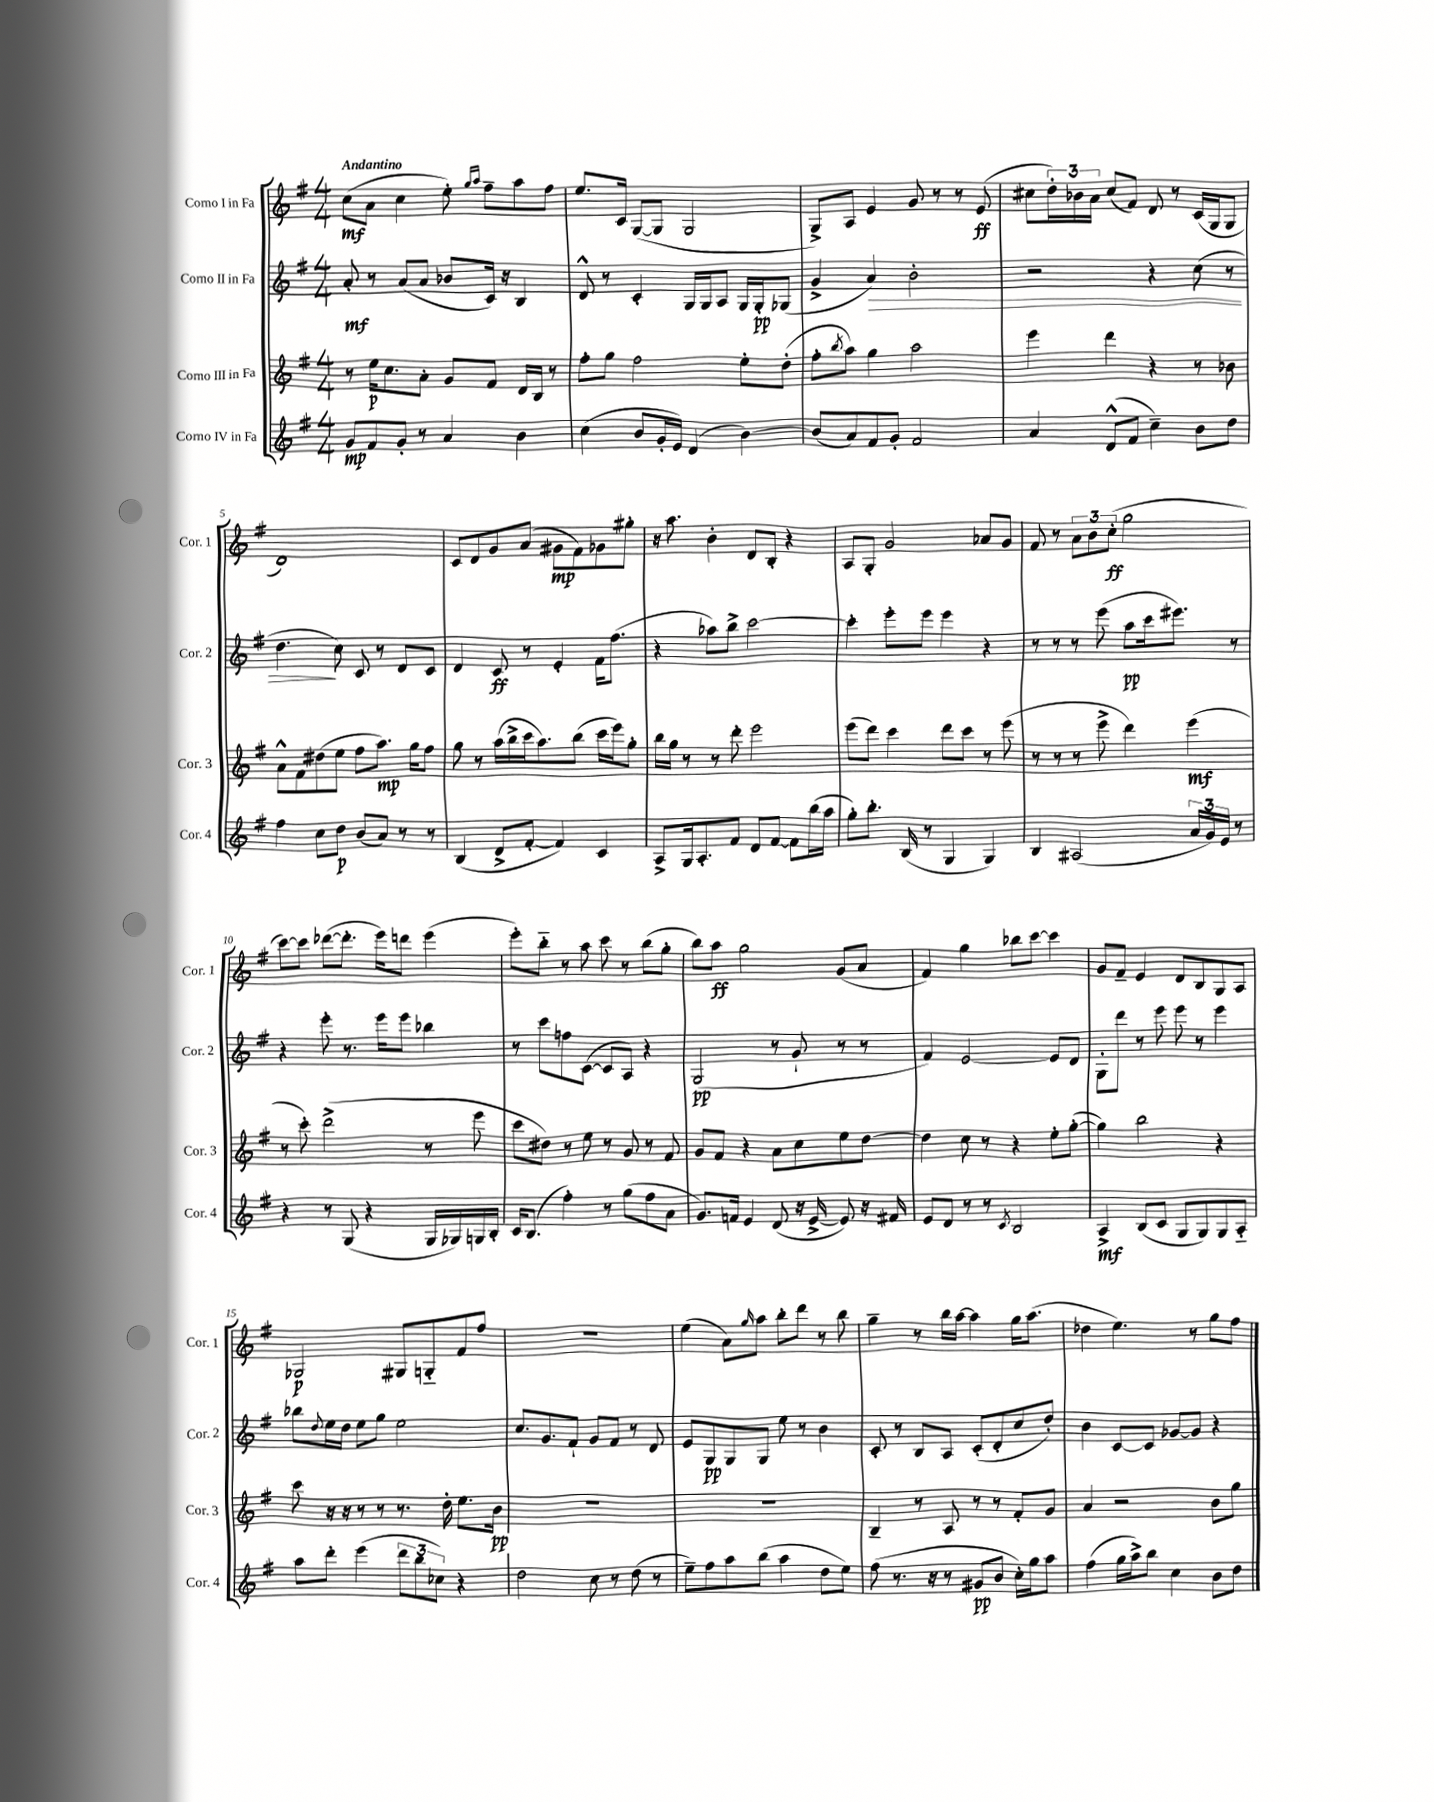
<<
\new StaffGroup <<
\new Staff = "s0" \with { instrumentName = "Corno I in Fa" shortInstrumentName = "Cor. 1" } {
    \clef treble \key g \major \numericTimeSignature \time 4/4 \tempo "Andantino"
    c''8\mf( a'8 c''4 e''8-.) \grace { g''16 a''16 } fis''8-- a''8 fis''8 |
    e''8. c'16 g8~( g8 g2 |
    g8->) a8 e'4 g'8 r8 r8 e'8\ff( |
    cis''8 \tuplet 3/2 { d''16-.) bes'16 a'16 } cis''8( fis'8) d'8 r8 c'16( g16 g8 |
    d'1) |
    c'8 d'8 g'8 a'8( gis'8\mp fis'8) ges'8 gis''8-. |
    r16 a''8. b'4-. d'8 b8-. r4 |
    a8 g8-. g'2 aes'8 g'8 |
    fis'8 r8 \tuplet 3/2 { a'8 b'8 c''8-.\ff( } g''2 |
    c'''8~) c'''8 des'''8~( des'''8.-. e'''16) d'''8 e'''4( |
    e'''8-.) b''8-_ r8 a''8 c'''8 r8 b''8( g''8-. |
    b''8) a''8\ff g''2 g'8( a'8 |
    fis'4) g''4 bes''8 c'''8~ c'''4 |
    g'8 fis'8-- e'4 d'8 b8 g8 a8 |
    ges2\p gis8 g8-_ fis'8 fis''8 |
    R1 |
    e''4( a'8) \grace { g''16 } a''8 b''8-. d'''8 r8 b''8 |
    g''4-- r8 b''16 a''16~ a''4 g''16 a''8.( |
    des''4 e''4.) r8 g''8 fis''8 \bar "|." |
}
\new Staff = "s1" \with { instrumentName = "Corno II in Fa" shortInstrumentName = "Cor. 2" } {
    \clef treble \key g \major \numericTimeSignature \time 4/4
    a'8-.\mf r8 a'8( a'8 bes'8 c'16) r16 b4 |
    d'8-^ r8 c'4-. g16 g16 a8 g16 g16-.\pp ges8( |
    g'4-> a'4\>) b'2-. |
    r2 r4 c''8( r8 |
    d''4.\! c''8) c'8 r8 d'8 c'8 |
    d'4 c'8\ff r8 e'4-. fis'16 fis''8.( |
    r4 aes''8) b''8-> c'''2~ |
    c'''4-. e'''8-. e'''8 e'''4 r4 |
    r8 r8 r8 e'''8( a''8\pp c'''16 eis'''8.) r8 |
    r4 e'''8-. r8. e'''16 e'''8 bes''4 |
    r8 c'''8 f''8 c'8~( c'8 a8) r4 |
    g2\pp( r8 g'8-! r8 r8 |
    fis'4) e'2~ e'8 d'8 |
    g8-. d'''8 r8 e'''8 e'''8 r8 e'''4 |
    bes''8 \appoggiatura { d''8 } e''16 d''16 e''8 g''8 e''2 |
    c''8. g'8. fis'8-! g'8 fis'8 r8 d'8 |
    e'8 g8\pp g8 g8 e''8 r8 b'4 |
    c'8-. r8 b8 a8 c'8-.( d'8-. c''8 d''8-.) |
    b'4 c'8~ c'8 ges'8~ ges'8 r4 \bar "|." |
}
\new Staff = "s2" \with { instrumentName = "Corno III in Fa" shortInstrumentName = "Cor. 3" } {
    \clef treble \key g \major \numericTimeSignature \time 4/4
    r8 e''16\p c''8. a'8-. g'8 fis'8 d'16 b16 r8 |
    fis''8-. g''8 fis''2 e''8-. d''8-.( |
    fis''8-. \acciaccatura { b''8 } a''8) g''4 a''2 |
    e'''4 d'''4 r4 r8 bes'8 |
    a'8-^ fis'8 dis''8( e''8 fis''8 a''8.\mp) g''16 fis''8 |
    g''8 r8 a''16( b''16-> c'''16 a''8.) b''8( c'''16 e'''16) g''8-. |
    b''16 g''16 r8 r8 d'''8-. e'''2 |
    e'''8( d'''8) c'''4 d'''8 c'''8 r8 e'''8( |
    r8 r8 r8 e'''8-> d'''4) e'''4\mf( |
    r8 c'''8-.) d'''2->( r8 e'''8 |
    c'''8 dis''8) r8 e''8 r8 g'8 r8 fis'8 |
    g'8 fis'8 r4 a'8 c''8 e''8 d''8~ |
    d''4 c''8 r8 r4 e''8-. g''8~-.( |
    g''4) b''2 r4 |
    c'''8 r16 r16 r8 r8 r8. d''16-. e''8. b'16\pp |
    R1 |
    R1 |
    b4-- r8 a8 r8 r8 fis'8-. g'8 |
    a'4 r2 b'8 g''8 \bar "|." |
}
\new Staff = "s3" \with { instrumentName = "Corno IV in Fa" shortInstrumentName = "Cor. 4" } {
    \clef treble \key g \major \numericTimeSignature \time 4/4
    g'8\mp fis'8 g'8-. r8 a'4 b'4 |
    c''4( b'8 g'16-. e'16) d'4( b'4~) |
    b'8( a'8) fis'8 g'8-. fis'2 |
    a'4 d'8-^( fis'8 c''4--) b'8 d''8 |
    fis''4 c''8 d''8\p b'8( a'8) r8 r8 |
    b4( d'8-> fis'8~-. fis'4) c'4 |
    a8-> g16 a8.-. fis'8 d'8 fis'8~ fis'8 b''16( a''16 |
    g''8-.) b''8.-. b16( r8 g4 g4) |
    b4 ais2( \tuplet 3/2 { a'16 g'16) e'16 } r8 |
    r4 r8 g8( r4 g16 ges16) g16 b16-. |
    c'16 b8.( fis''4-.) r8 g''8( fis''8 a'8 |
    g'8.) f'16 e'4 d'8( r16 e'16~-> e'8) r16 fis'16 |
    e'8 d'8 r8 r8 \acciaccatura { c'8 } b2 |
    a4->\mf b8( c'8 g8 g8) g8 a8-_ |
    a''8 d'''8-. e'''4( \tuplet 3/2 { d'''8 b''8 ces''8) } r4 |
    d''2 c''8 r8 d''8( r8 |
    e''8--) fis''8 a''8 b''8( a''4 d''8 e''8) |
    fis''8( r8. r16 r8 gis'8\pp b'8 c''16-.) g''16 a''8 |
    fis''4( g''16 a''16->) b''8 c''4 b'8 d''8 \bar "|." |
}
>>
>>
